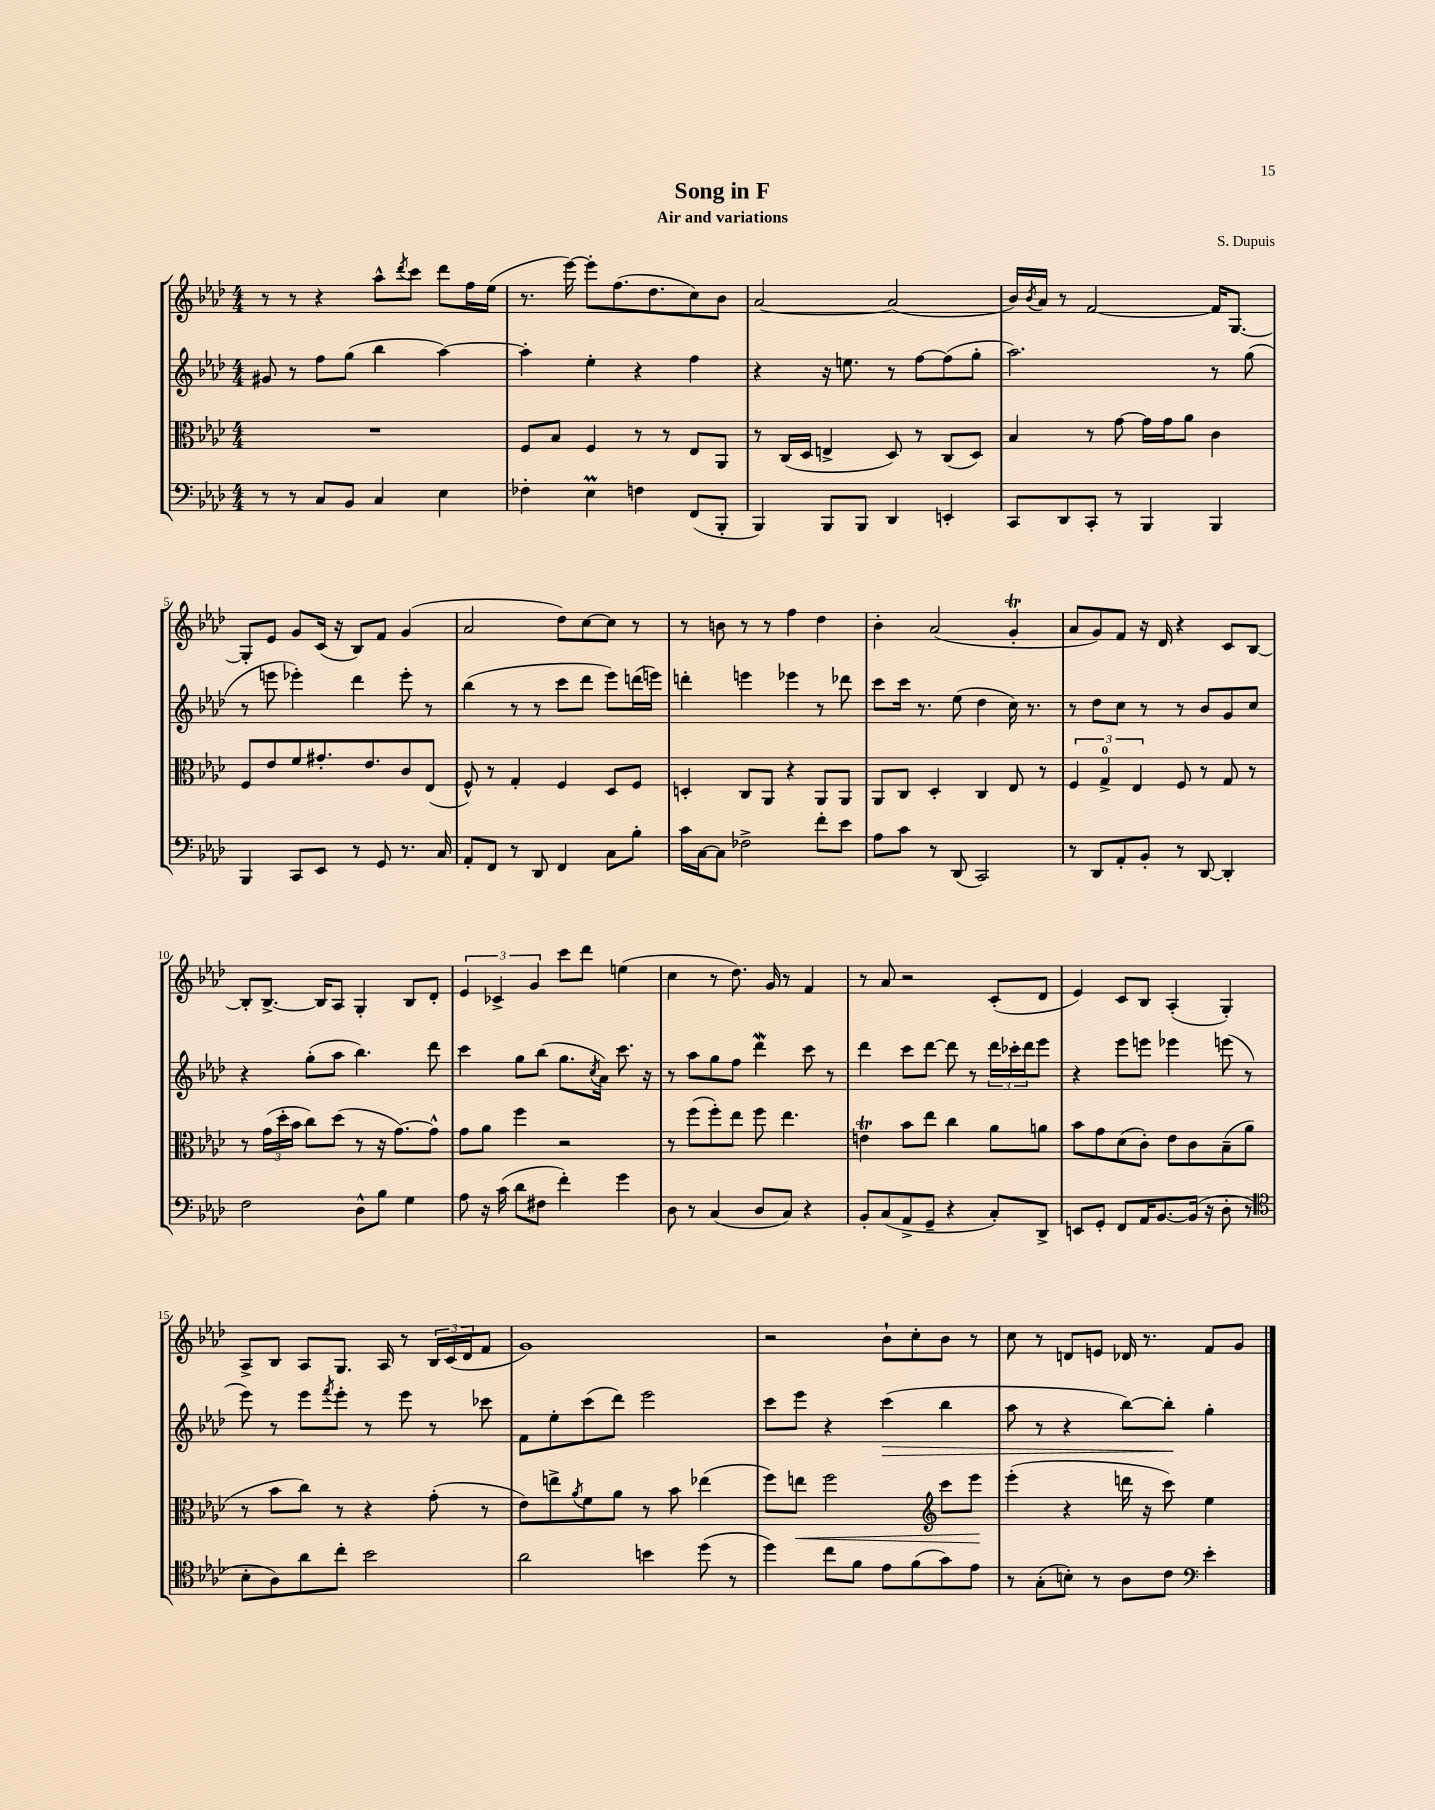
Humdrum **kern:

**kern	**kern	**kern	**kern
*staff4	*staff3	*staff2	*staff1
*clefF4	*clefC3	*clefG2	*clefG2
*k[b-e-a-d-]	*k[b-e-a-d-]	*k[b-e-a-d-]	*k[b-e-a-d-]
*M4/4	*M4/4	*M4/4	*M4/4
8r	1r	8g#	8r
8r	.	8r	8r
8C	.	8ff	4r
8BB-	.	(8gg	.
4C	.	4bb-	8aa-^^
.	.	.	8qddd-
.	.	.	8ccc
4E-	.	[4aa-)	8ddd-
.	.	.	16ff
.	.	.	(16ee-
=	=	=	=
4F-'	8F	4aa-']	8.r
.	8B-	.	.
.	.	.	[16eee-)
4E-	4F	4ee-'	8eee-']
.	.	.	(8.ff
4F	8r	4r	.
.	.	.	8.dd-
.	8r	.	.
(8FF	8E-	4ff	8cc)
8BBB-'	8AA-	.	8b-
=	=	=	=
4BBB-)	8r	4r	[2a-
.	(16C	.	.
.	16D-	.	.
8BBB-	4E^	16r	.
.	.	8.ee	.
8BBB-	.	.	.
4DD-	8D-)	8r	(2a-]
.	8r	[8ff	.
4EE'	(8C	(8ff]	.
.	8D-)	8gg'	.
=	=	=	=
8CC	4B-	2.aa-)	16b-)
.	.	.	8qb-
.	.	.	16a-
8DD-	.	.	8r
8CC'	8r	.	[2f
8r	[8g	.	.
4BBB-	16g]	.	.
.	16g	.	.
.	8a-	.	.
4BBB-	4c	8r	16f]
.	.	.	[8.G
.	.	(8gg	.
=	=	=	=
4BBB-	8F	8r	8G']
.	8e-	8eee	8e-
8CC	8f	4eee-')	8g
8EE-	8.g#'	.	(16c
.	.	.	16r
8r	.	4ddd-	8B-)
.	8.e-	.	.
8GG	.	.	8f
8.r	8c	8eee-'	(4g
.	(8E-	8r	.
16C	.	.	.
=	=	=	=
8AA-'	8F^^)	(4bb-	2a-
8FF	8r	.	.
8r	4G'	8r	.
8DD-	.	8r	.
4FF	4F	8ccc	8dd-)
.	.	8ddd-	[8cc
8C	8D-	8eee-)	8cc]
8B-'	8F	(16ddd	8r
.	.	16eee)	.
=	=	=	=
16c	4D'	4ddd'	8r
[16C	.	.	.
8C]	.	.	8b
2F-^	8C	4eee	8r
.	8AA-	.	8r
.	4r	4eee-	4ff
8f'	8AA-	8r	4dd-
8e-	8AA-	8ddd-	.
=	=	=	=
8A-	8AA-	8ccc	4b-'
8c	8C	16ccc	.
.	.	8.r	.
8r	4D-'	.	(2a-
(8DD-	.	(8ee-	.
2CC)	4C	4dd-	.
.	8E-	16cc)	4g'
.	.	8.r	.
.	8r	.	.
=	=	=	=
8r	6F	8r	8a-
8DD-	.	8dd-	8g)
.	6G^	.	.
8AA-'	.	8cc	8f
.	6E-	.	.
8BB-'	.	8r	16r
.	.	.	16d-
8r	8F	8r	4r
[8DD-	8r	8b-	.
4DD-']	8G	8g	8c
.	8r	8cc	[8B-
=	=	=	=
2F	8r	4r	8B-']
.	(24g	.	[8.B-^
.	24dd-'	.	.
.	24b-	.	.
.	8cc)	(8gg'	.
.	.	.	16B-]
.	(8dd-	8aa-	8A-
8D-^^	8r	4.bb-)	4G'
8B-	16r	.	.
.	[8.g)	.	.
4G	.	.	8B-
.	8g^^]	8ddd-	8d-'
=	=	=	=
8A-	8g	4ccc	6e-
16r	8a-	.	.
.	.	.	6c-^
(16c	.	.	.
8d-	4ff	8gg	.
.	.	.	6g
8F#	.	(8bb-	.
4f')	2r	8.gg	8ccc
.	.	.	8ddd-
.	.	8qcc	.
.	.	16a-)	.
4g	.	8.ccc	(4ee
.	.	16r	.
=	=	=	=
8D-	8r	8r	4cc
8r	(8ff	8aa-	.
(4C	8ff')	8gg	8r
.	8ee-	8ff	8.dd-)
8D-	8ff	4ddd-	.
.	.	.	16g
8C)	4.ee-	.	8r
4r	.	8ccc	4f
.	.	8r	.
=	=	=	=
8BB-'	4e	4ddd-	8r
(8C	.	.	8a-
8AA-^	8b-	8ccc	2r
8GG~	8ee-	[8ddd-	.
4r	4cc	8ddd-]	.
.	.	8r	.
8C')	8a-	24ddd-	(8c'
.	.	24ccc-'	.
.	.	24ddd-	.
8DD-^	8a	8eee-	8d-
=	=	=	=
8EE	8b-	4r	4e-)
8GG'	8g	.	.
8FF	(8d-	8eee-	8c
16AA-	8c')	8eee	8B-
[8.BB-	.	.	.
.	8e-	4eee-	(4A-'
(16BB-]	8c	.	.
16r	.	.	.
8D-'	(8B-~	(8eee	4G')
8r	8a-	8r	.
=	=	=	=
*clefC4	*	*	*
8B-'	8r	8eee-)	8A-^
8A-)	8b-	8r	8B-
8a-	8cc)	8eee-	8A-
.	.	8qfff	.
8cc'	8r	8eee-'	8.G
2b-	4r	8r	.
.	.	.	16A-
.	.	8eee-	8r
.	(8g'	8r	24B-
.	.	.	(24c
.	.	.	24d-
.	8r	8ccc-	8f
=	=	=	=
2a-	8e-)	8f	1g)
.	8ee^	8ee-'	.
.	8qa-	.	.
.	8f	(8ccc	.
.	8a-	8ddd-)	.
4b	8r	2eee-	.
.	8b-	.	.
(8dd-	(4ee-	.	.
8r	.	.	.
=	=	=	=
4dd-)	8ff)	8ccc	2r
.	8ee	8eee-	.
8cc	2ff	4r	.
8f	.	.	.
8e-	.	(4ccc	8b-`
(8f	.	.	8cc'
*	*clefG2	*	*
8g)	8ccc	4bb-	8b-
8e-	8eee-	.	8r
=	=	=	=
8r	(4eee-'	8aa-	8cc
(8G'	.	8r	8r
8B')	4r	4r	8d
8r	.	.	8e
8A-	16ddd	[8bb-)	16d-
.	16r	.	8.r
8c	8ccc)	8bb-']	.
*clefF4	*	*	*
4e-'	4ee-	4gg'	8f
.	.	.	8g
==	==	==	==
*-	*-	*-	*-
